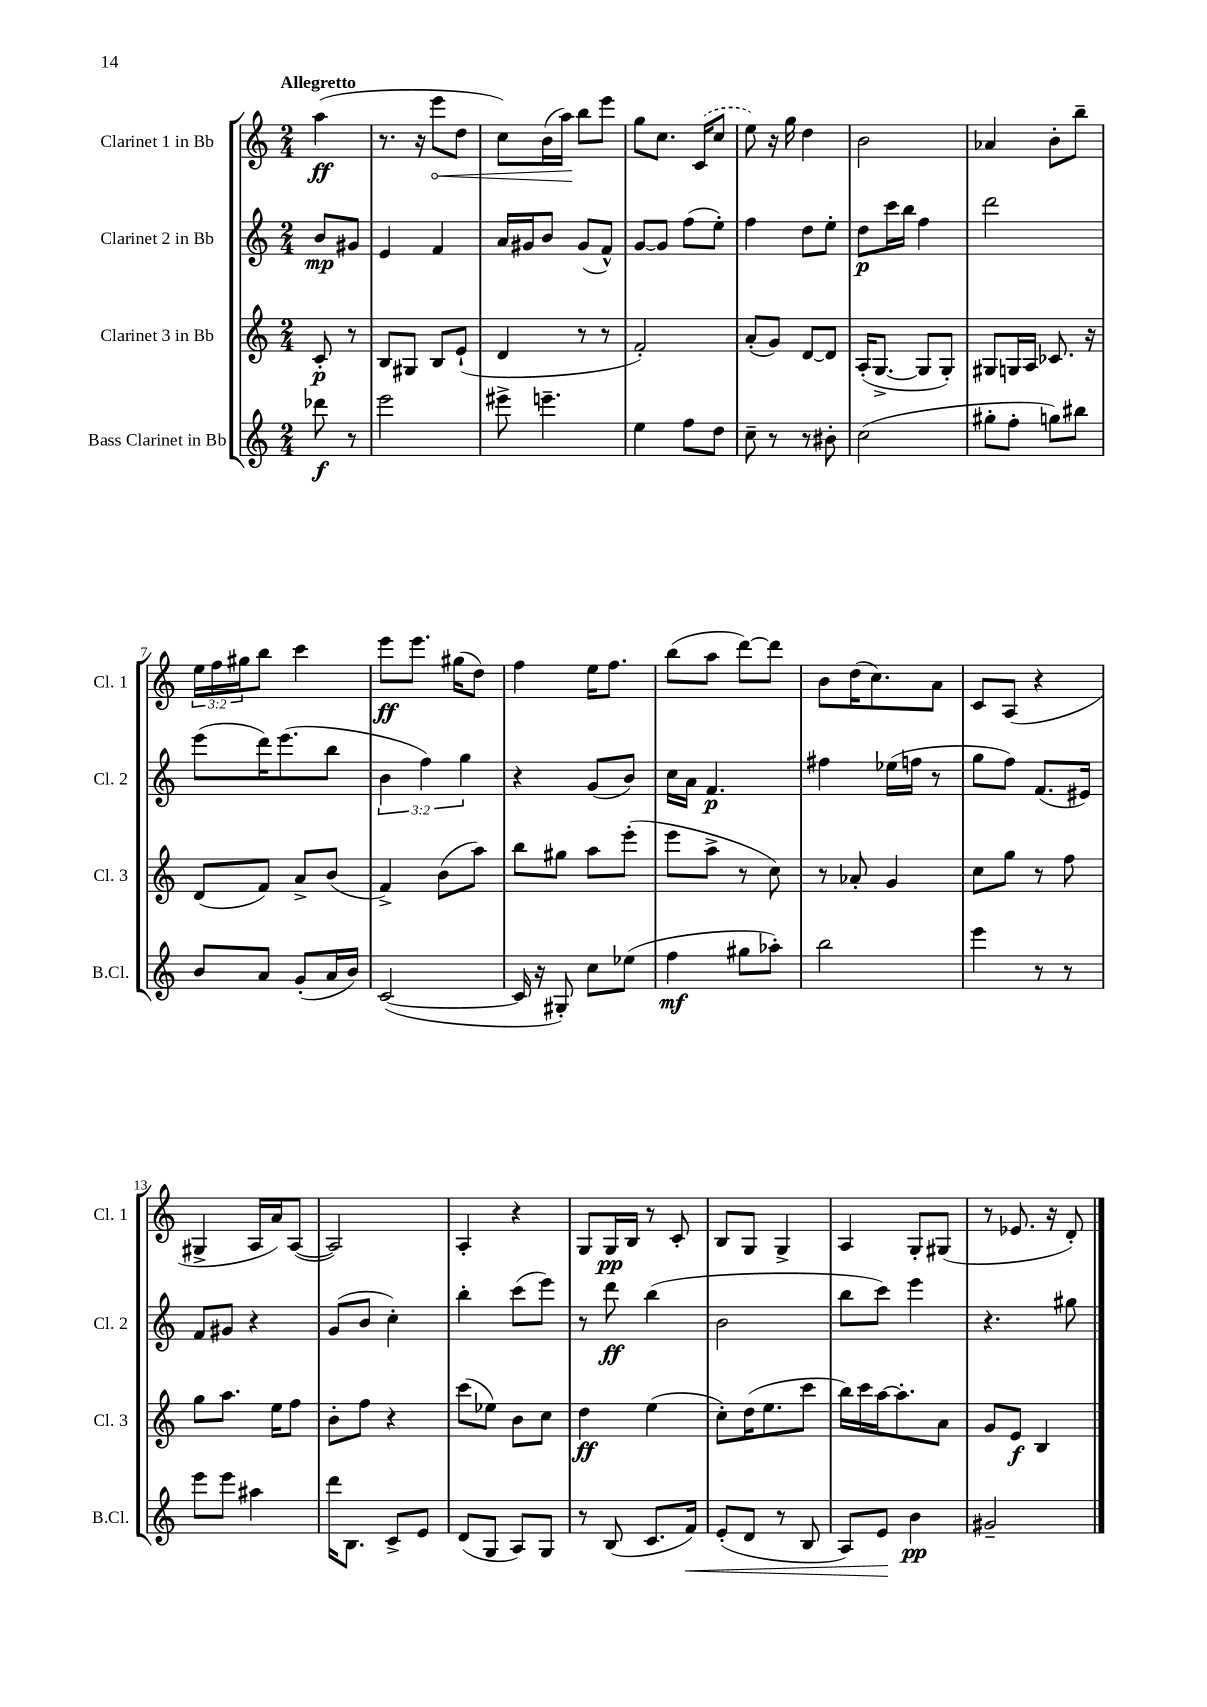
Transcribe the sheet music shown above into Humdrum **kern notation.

**kern	**kern	**kern	**kern
*staff4	*staff3	*staff2	*staff1
*clefG2	*clefG2	*clefG2	*clefG2
*k[]	*k[]	*k[]	*k[]
*M2/4	*M2/4	*M2/4	*M2/4
8ddd-	8c'	8b	(4aa
8r	8r	8g#	.
=	=	=	=
2eee	8B	4e	8.r
.	8G#	.	.
.	.	.	16r
.	8B	4f	8eee
.	(8e`	.	8dd
=	=	=	=
8eee#^	4d	16a	8cc)
.	.	16g#	.
4.eee~	.	8b	(16b
.	.	.	16aa)
.	8r	(8g#	8bb
.	8r	8f^^)	8eee
=	=	=	=
4ee	2f')	[8g	8gg
.	.	8g]	8.cc
8ff	.	(8ff	.
.	.	.	(16c
8dd	.	8ee')	8cc
=	=	=	=
8cc~	(8a'	4ff	8ee)
8r	8g)	.	16r
.	.	.	16gg
8r	[8d	8dd	4dd
8b#'	8d]	8ee'	.
=	=	=	=
(2cc	(16A'	8dd	2b
.	[8.G^	.	.
.	.	16ccc	.
.	.	16bb	.
.	8G]	4ff	.
.	8G')	.	.
=	=	=	=
8gg#'	8G#	2ddd	4a-
8ff'	16G	.	.
.	16A	.	.
8gg)	8.c-	.	8b'
8bb#	.	.	8bb~
.	16r	.	.
=	=	=	=
8b	(8d	(8eee	24ee
.	.	.	24ff
.	.	.	24gg#
8a	8f)	16ddd)	8bb
.	.	(8.eee	.
(8g'	8a^	.	4ccc
16a	(8b	8bb	.
16b)	.	.	.
=	=	=	=
([2c	4f^)	6b	8eee
.	.	.	8.eee
.	.	6ff)	.
.	(8b	.	.
.	.	.	(16gg#
.	.	6gg	.
.	8aa)	.	8dd)
=	=	=	=
16c]	8bb	4r	4ff
16r	.	.	.
8G#')	8gg#	.	.
8cc	8aa	(8g	16ee
.	.	.	8.ff
(8ee-	(8eee'	8b)	.
=	=	=	=
4ff	8eee	16cc	(8bb
.	.	16a	.
.	8aa^	4.f	8aa
8gg#	8r	.	[8ddd)
8aa-')	8cc)	.	8ddd]
=	=	=	=
2bb	8r	4ff#	8b
.	8a-'	.	(16dd
.	.	.	8.cc)
.	4g	(16ee-	.
.	.	16ff	.
.	.	8r	8a
=	=	=	=
4eee	8cc	8gg	8c
.	8gg	8ff)	(8A
8r	8r	(8.f	4r
8r	8ff	.	.
.	.	16e#)	.
=	=	=	=
8eee	8gg	8f	4G#^
8eee	8.aa	8g#	.
4aa#	.	4r	16A
.	16ee	.	16a)
.	8ff	.	([8A
=	=	=	=
16ddd	8b'	(8g	2A])
8.B	.	.	.
.	8ff	8b	.
8c^	4r	4cc')	.
8e	.	.	.
=	=	=	=
(8d	(8ccc	4bb'	4A'
8G	8ee-)	.	.
8A)	8b	(8ccc	4r
8G	8cc	8eee)	.
=	=	=	=
8r	4dd	8r	8G
(8B	.	8ddd	16G
.	.	.	16B
8.c	(4ee	(4bb	8r
.	.	.	8c'
16f)	.	.	.
=	=	=	=
(8e'	8cc')	2b	8B
8d	(16dd	.	8G
.	8.ee	.	.
8r	.	.	4G^
8B	8ccc	.	.
=	=	=	=
8A)	16bb)	8bb	4A
.	16ccc	.	.
8e	[16aa	8ccc)	.
.	8.aa']	.	.
4b	.	4eee	8G'
.	8a	.	(8G#
=	=	=	=
2g#~	8g	4.r	8r
.	8e	.	8.e-
.	4B	.	.
.	.	.	16r
.	.	8gg#	8d')
==	==	==	==
*-	*-	*-	*-
